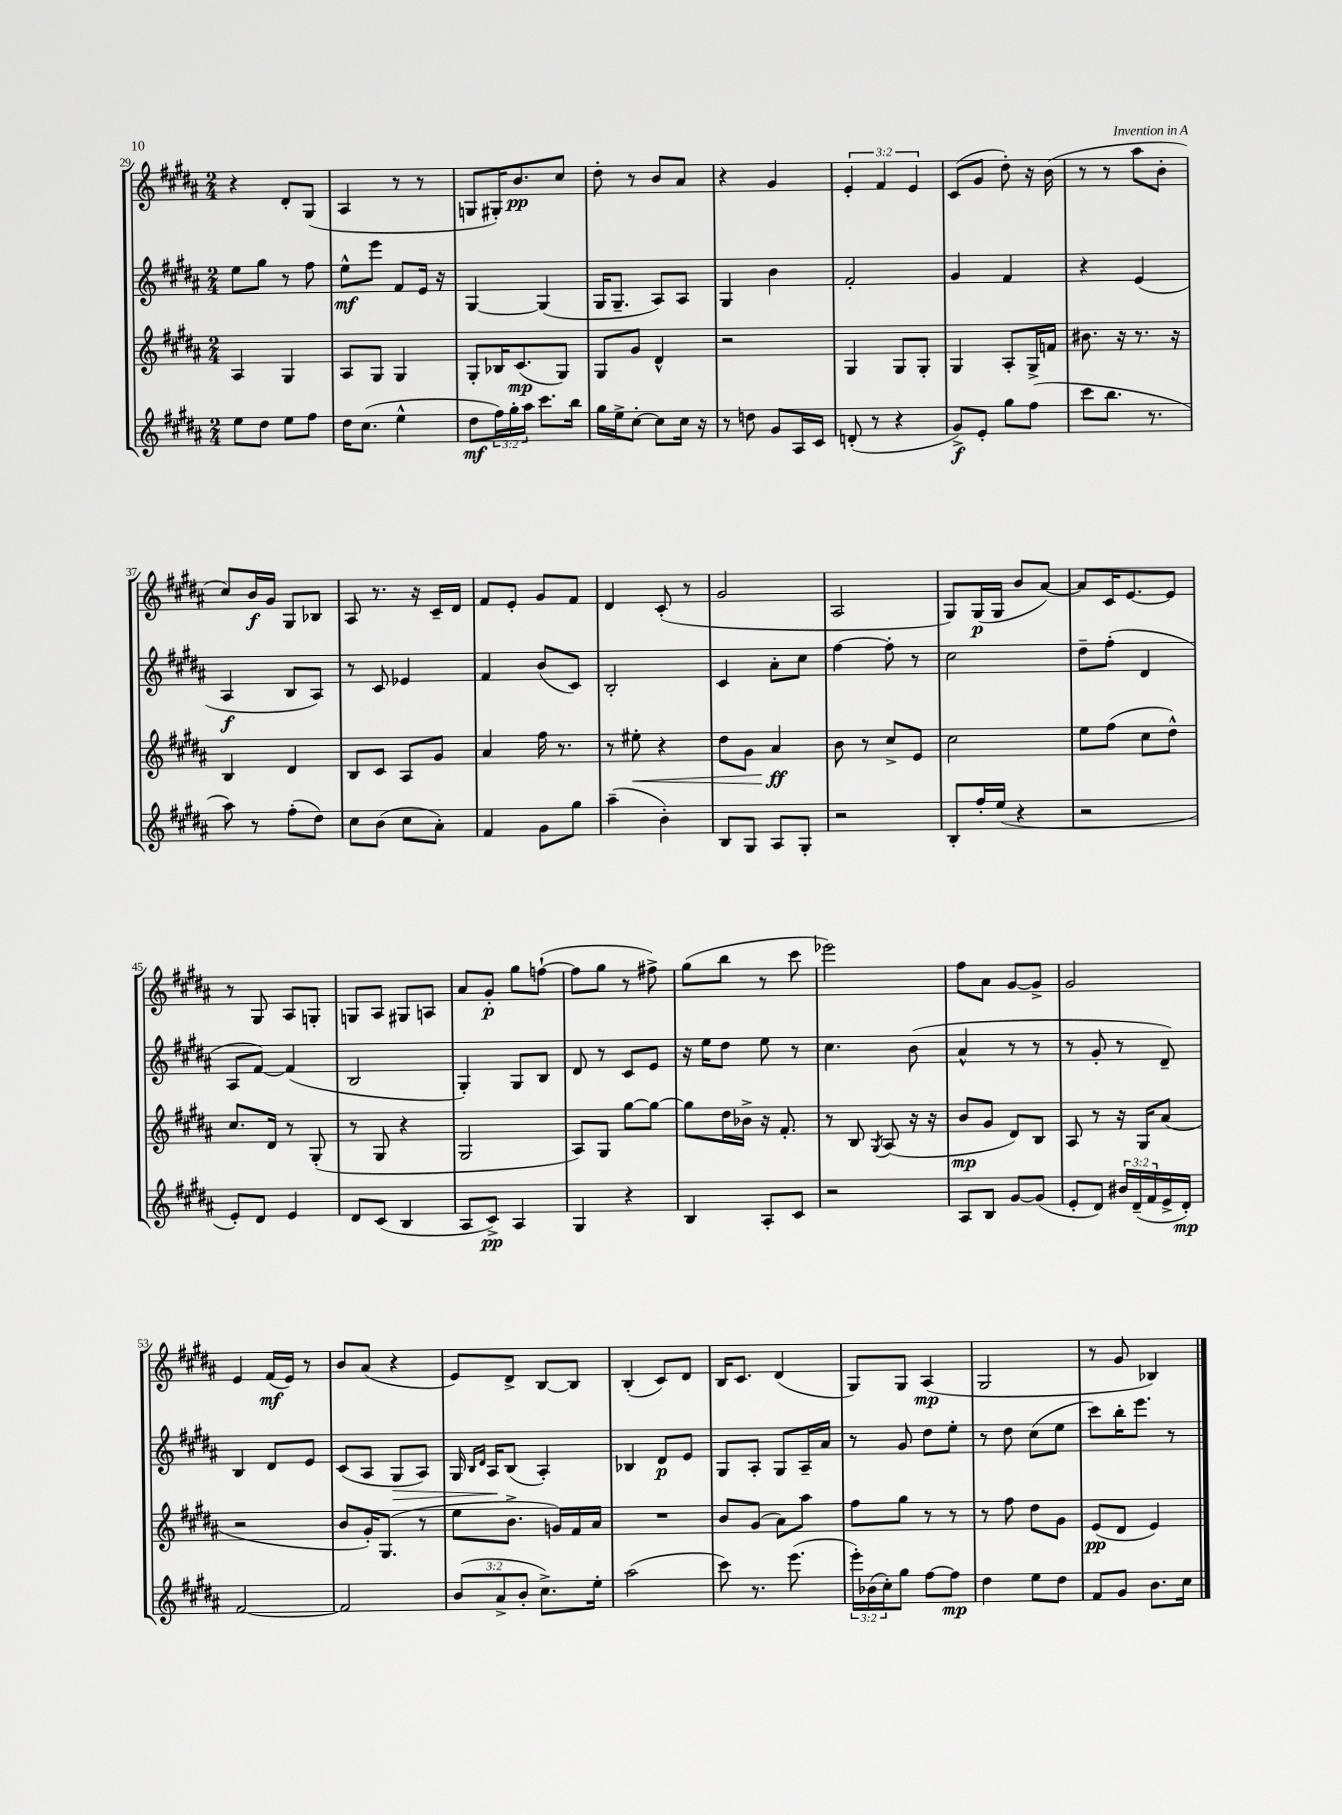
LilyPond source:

<<
\new StaffGroup <<
\new Staff = "s0" {
    \clef treble \key b \major \numericTimeSignature \time 2/4 \override Staff.TupletNumber.text = #tuplet-number::calc-fraction-text
    r4 dis'8-. gis8( |
    ais4 r8 r8 |
    g8 gis16-.) b'8.\pp cis''8 |
    dis''8-. r8 b'8 ais'8 |
    r4 gis'4 |
    \tuplet 3/2 { e'4-. fis'4 e'4 } |
    cis'8( gis'8 dis''8-.) r16 b'16( |
    r8 r8 ais''8 b'8-. |
    cis''8) b'16\f gis'16 gis8 bes8 |
    ais8 r8. r16 cis'16-- dis'16 |
    fis'8 e'8-. gis'8 fis'8 |
    dis'4 cis'8-.( r8 |
    gis'2 |
    ais2 |
    gis8) gis16\p( gis16 b'8 ais'8~) |
    ais'8 cis'16 e'8.~ e'8 |
    r8 gis8 ais8 g8-. |
    g8 ais8 gis8 a8 |
    ais'8 gis'8-.\p gis''8 f''8~-!( |
    f''8 gis''8 r8 fis''8->) |
    gis''8( b''8 r8 cis'''8 |
    ees'''2) |
    fis''8 ais'8 gis'8~ gis'8-> |
    gis'2 |
    e'4 fis'16\mf( e'16) r8 |
    b'8 ais'8( r4 |
    e'8) dis'8-> b8~ b8 |
    b4-.( cis'8) dis'8 |
    b16 cis'8. dis'4( |
    gis8) gis8 ais4\mp( |
    gis2 |
    r8 gis'8 bes4) \bar "|." |
}
\new Staff = "s1" {
    \clef treble \key b \major \numericTimeSignature \time 2/4
    e''8 gis''8 r8 fis''8 |
    e''8-^\mf e'''8 fis'8 e'16 r16 |
    gis4~ gis4( |
    gis16 gis8.-- ais8) ais8 |
    gis4 b'4 |
    fis'2-. |
    gis'4 fis'4 |
    r4 e'4( |
    ais4\f b8 ais8) |
    r8 cis'8 ees'4 |
    fis'4 b'8( cis'8) |
    b2-. |
    cis'4 ais'8-. cis''8 |
    fis''4~ fis''8-. r8 |
    cis''2 |
    dis''8-- fis''8-.( dis'4 |
    ais8 fis'8~) fis'4( |
    b2 |
    gis4-.) gis8 b8 |
    dis'8 r8 cis'8 e'8 |
    r16 e''16 dis''8 e''8 r8 |
    cis''4. b'8( |
    ais'4-^ r8 r8 |
    r8 gis'8-. r8 dis'8--) |
    b4 dis'8 e'8 |
    cis'8( ais8 gis8\> ais8) |
    gis16 \grace { b16 dis'16 } ais16\! b8( ais4-.) |
    bes4 dis'8\p e'8 |
    gis8 ais8-. gis8 ais16-- ais'16 |
    r8 gis'8 dis''8 e''8-. |
    r8 dis''8 cis''8( e''8 |
    cis'''8) b''16-. e'''8. r8 \bar "|." |
}
\new Staff = "s2" {
    \clef treble \key b \major \numericTimeSignature \time 2/4
    ais4 gis4 |
    ais8 gis8 gis4 |
    gis8-. bes16 cis'8.\mp( gis8) |
    gis8 gis'8 dis'4-^ |
    r2 |
    gis4 gis8 gis8-. |
    gis4 ais8-. gis16-> f'16 |
    bis'8. r16 r8. r16 |
    b4 dis'4 |
    b8 cis'8 ais8 gis'8 |
    ais'4 fis''16 r8. |
    r8 eis''8-.\< r4 |
    dis''8 gis'8 ais'4\ff\! |
    b'8 r8 cis''8-> e'8 |
    cis''2 |
    e''8 fis''8( cis''8 dis''8-^) |
    cis''8. dis'16 r8 gis8-.( |
    r8 gis8 r4 |
    gis2 |
    ais8) gis8 gis''8~ gis''8~ |
    gis''8 dis''16 bes'16-> r16 fis'8.-. |
    r8 b8 \acciaccatura { gis8 } ais8( r16 r16 |
    b'8\mp gis'8 dis'8) b8 |
    ais8 r8 r16 gis16 ais'8( |
    r2 |
    b'8 gis'16-.) gis8.( r8 |
    e''8 b'8.-> g'16) fis'16 ais'16 |
    R2 |
    b'8 gis'8( ais'8) ais''8 |
    fis''8 gis''8 r8 r8 |
    r8 fis''8 dis''8 gis'8 |
    e'8\pp( dis'8 e'4) \bar "|." |
}
\new Staff = "s3" {
    \clef treble \key b \major \numericTimeSignature \time 2/4 \override Staff.TupletNumber.text = #tuplet-number::calc-fraction-text
    e''8 dis''8 e''8 fis''8 |
    dis''16 cis''8.( e''4-^ |
    dis''8\mf \tuplet 3/2 { fis''16) gis''16-. ais''16 } cis'''8. b''16 |
    gis''16 e''16-> cis''8~-. cis''8 cis''16 r16 |
    r8 d''8 gis'8 ais16 cis'16 |
    d'8-.( r8 r4 |
    gis'8->\f) e'8-. gis''8 fis''8( |
    cis'''8 b''8. r8. |
    ais''8) r8 fis''8-.( dis''8) |
    cis''8 b'8( cis''8 ais'8-.) |
    fis'4 gis'8 gis''8 |
    ais''4--( b'4-.) |
    b8 gis8 ais8 gis8-. |
    r2 |
    b8-. fis''16-. e''16( r4 |
    r2 |
    e'8-.) dis'8 e'4 |
    dis'8 cis'8( b4 |
    ais8 cis'8->\pp) ais4 |
    gis4 r4 |
    b4 ais8-. cis'8 |
    r2 |
    ais8 b8 gis'8~ gis'8( |
    e'8-. dis'8) \tuplet 3/2 { bis'16 dis'16--( fis'16 } e'16-> dis'16-.\mp) |
    fis'2~ |
    fis'2 |
    \tuplet 3/2 { b'8( ais'8-> b'8-. } cis''8.->) e''16-. |
    ais''2( |
    cis'''8) r8. e'''8.( |
    \tuplet 3/2 { e'''16-.) bes'16( cis''16-.) } gis''8 fis''8~ fis''8\mp |
    dis''4 e''8 dis''8 |
    fis'8 gis'8 b'8. cis''16 \bar "|." |
}
>>
>>
\layout { \context { \Score currentBarNumber = #29 } }
